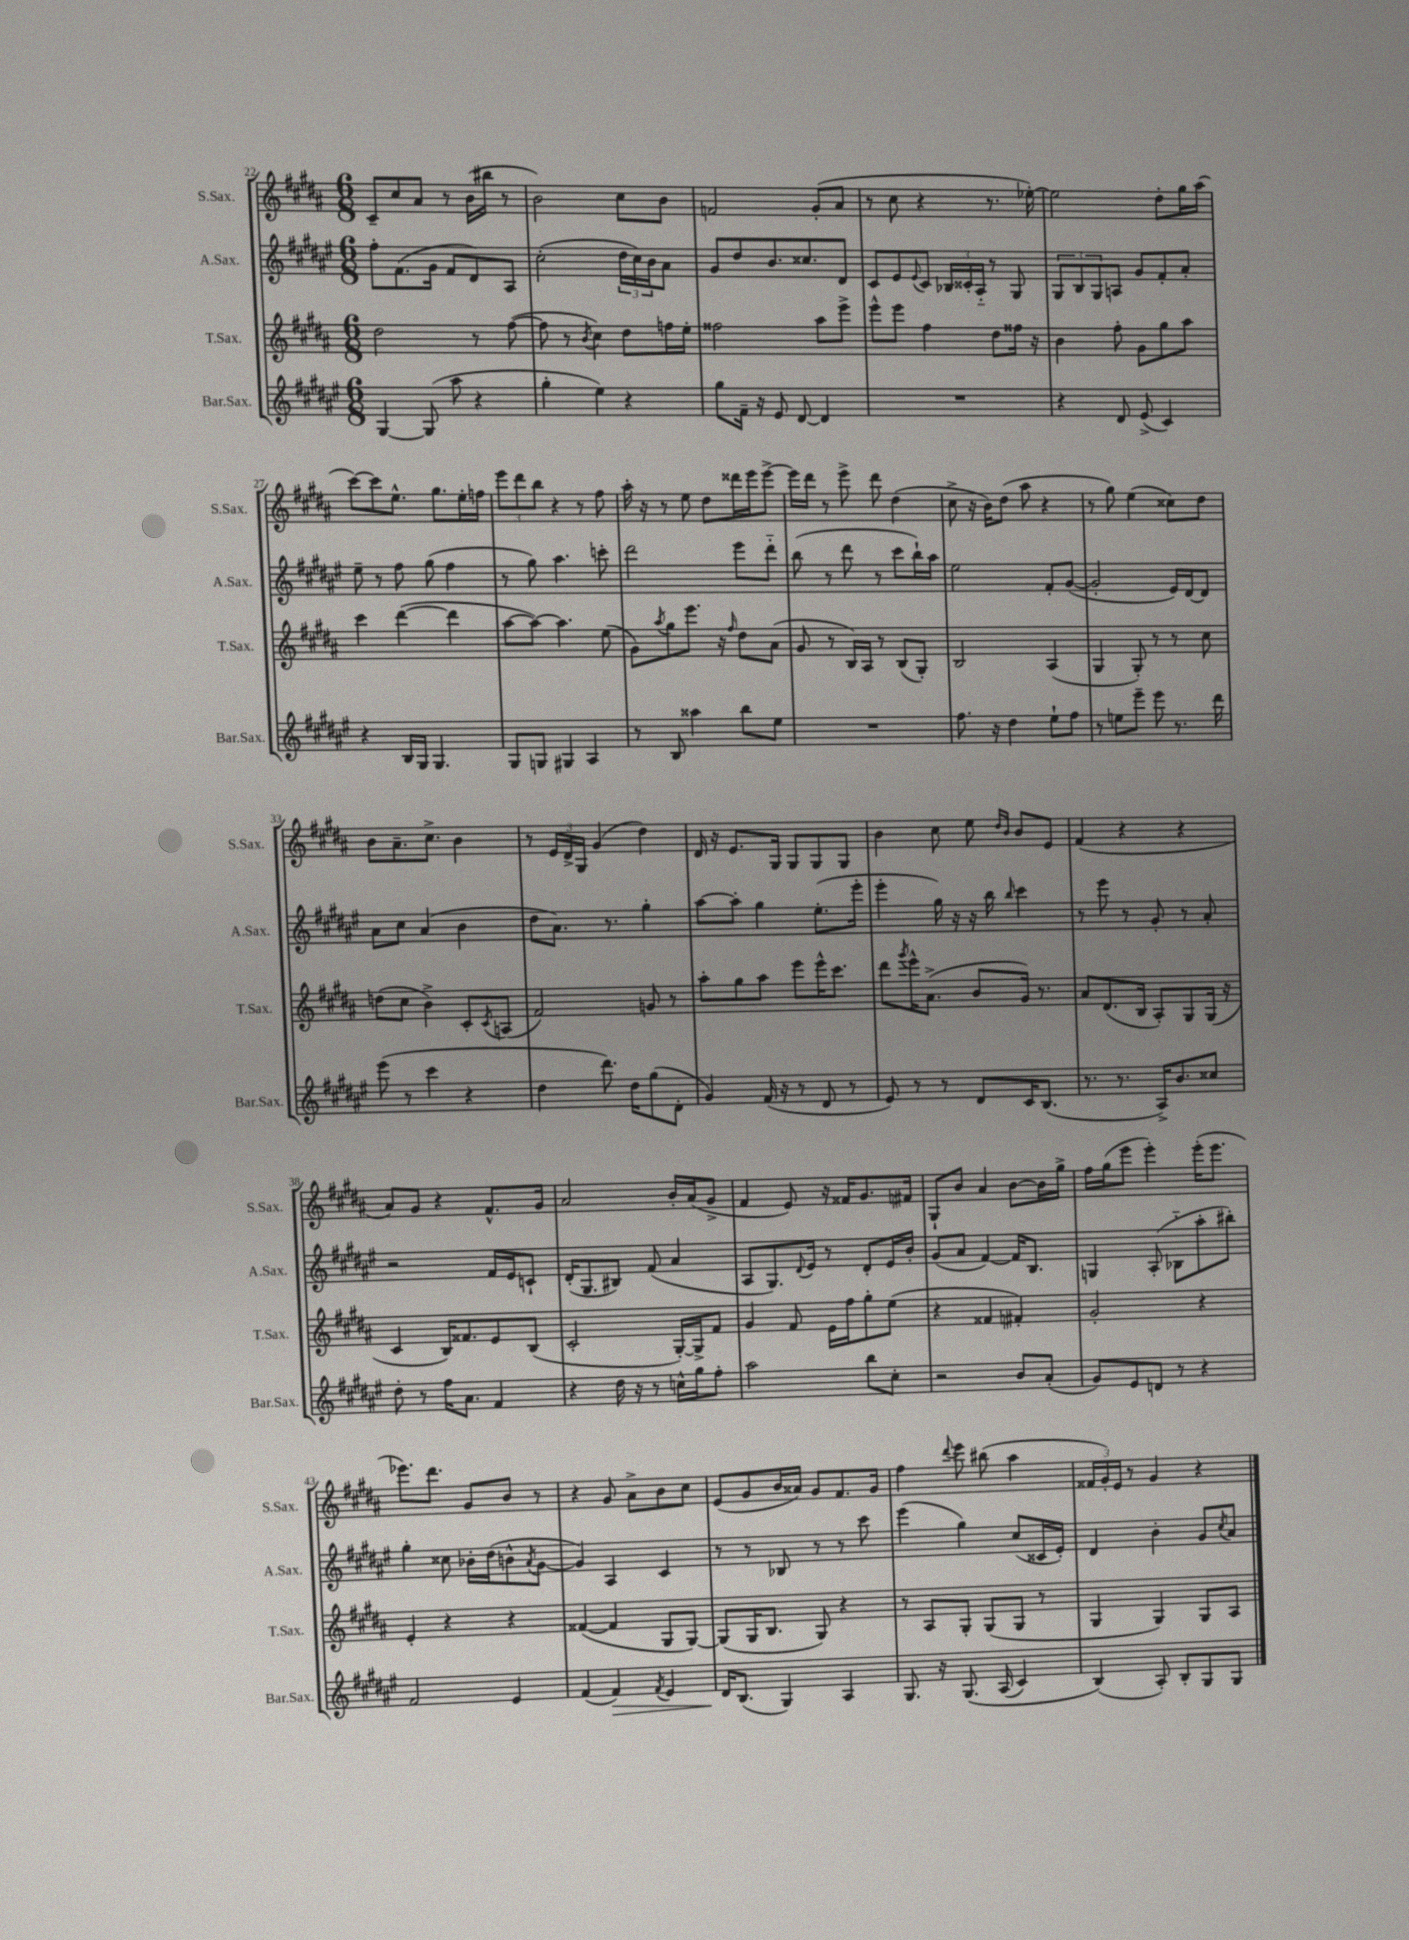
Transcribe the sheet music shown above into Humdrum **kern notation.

**kern	**kern	**kern	**kern
*staff4	*staff3	*staff2	*staff1
*clefG2	*clefG2	*clefG2	*clefG2
*k[f#c#g#d#a#e#]	*k[f#c#g#d#a#]	*k[f#c#g#d#a#e#]	*k[f#c#g#d#a#]
*M6/8	*M6/8	*M6/8	*M6/8
[4G#	2dd#	8ff#'	8c#~
.	.	(8.f#	8cc#
(8G#]	.	.	8a#
.	.	16g#	.
8aa#	.	8f#	8r
4r	8r	8d#)	(16b
.	.	.	16bb#
.	([8ff#	8A#	8r
=	=	=	=
4gg#'	8ff#]	(2cc#'	2b)
.	8r	.	.
.	8qb	.	.
4ee#)	4cc#)	.	.
4r	8dd#	24dd#	8cc#
.	.	24cc#)	.
.	.	24b	.
.	16ff	8a#	8b
.	16ee'	.	.
=	=	=	=
8gg#	2ff##	8g#	2f
16f#~	.	8dd#	.
16r	.	.	.
8e#	.	8.b	.
[8d#	.	.	.
.	.	8.cc##	.
4d#]	8aa#	.	(8g#'
.	8eee^	8d#	8a#
=	=	=	=
2.r	8eee^^	8c#	8r
.	8eee	8e#	8cc#
.	.	8qqe#	.
.	4ff#	8c#	4r
.	.	24B-	.
.	.	24c##'	.
.	.	24A#'~	.
.	8dd#	8r	8.r
.	16ff##	8G#	.
.	16r	.	[16ee-')
=	=	=	=
4r	4b	12G#	2ee-]
.	.	12B	.
.	.	12G#	.
8d#	8ff#'	8A	.
(8e#^	8g#	8g#	.
4c#)	8gg#	8f#'	8dd#'
.	8aa#	8a#'	16gg#
.	.	.	(16aa#
=	=	=	=
4r	4ccc#	8ee#~	[8ccc#)
.	.	8r	8ccc#]
16B	([4ddd#	8ff#	8.ee^^
16G#	.	.	.
4.G#	.	(8gg#	.
.	.	.	8.gg#
.	4ddd#]	4ff#	.
.	.	.	16ee'
.	.	.	16ff
=	=	=	=
8G#	[8aa#	8r	12eee
.	.	.	12ddd#
8G	8aa#_)	8gg#)	.
.	.	.	12bb
4G#	4.aa#]	4.aa#	4r
4A#	.	.	8r
.	(8ee	8ccc'	8ff#
=	=	=	=
8r	8g#)	2ddd#	16aa#'
.	.	.	16r
.	8qaa#	.	.
8B	8gg#	.	8r
4aa##	8.eee	.	8ee
.	.	.	8dd#
.	16r	.	.
.	16qqff#	.	.
8bb	8dd#	8eee#	16ddd##
.	.	.	16eee
8ee#	(8a#	8ddd#'~	[8eee^
=	=	=	=
2.r	8g#	(8bb	16eee]
.	.	.	16ddd#
.	8r	8r	8r
.	16B)	8ddd#	8eee^
.	16A#	.	.
.	8r	8r	8ddd#
.	(8B	8ccc#	(4dd#
.	8G#')	16bb`)	.
.	.	16aa#	.
=	=	=	=
8.ff#	2B	2ee#	8cc#^
.	.	.	16r
16r	.	.	16b)
4dd#	.	.	(8dd#
.	.	.	8aa#
8ee#`	(4A#	8f#'	4r
8ff#	.	([8g#	.
=	=	=	=
8r	4G#	2g#']	8r
8ee	.	.	8gg#)
8eee#~	8G#')	.	(4ee
8eee#	8r	.	.
8.r	8r	16e#)	8cc##)
.	.	[16d#	.
.	8cc#	8d#]	8dd#
16ddd#	.	.	.
=	=	=	=
(8eee#	(8dd	8a#	8b
8r	8cc#	8cc#	8.a#~
4ccc#	4b^)	(4a#	.
.	.	.	8.cc#^
4r	8c#'	4b	4b
.	8qc#	.	.
.	(8A	.	.
=	=	=	=
4dd#	2f#)	8dd#	8r
.	.	8.a#)	24e
.	.	.	24d#^
.	.	.	24G#
8.ddd#)	.	.	(4g#
.	.	8.r	.
16dd#	.	.	.
(8gg#	8g	4gg#'	4dd#)
8d#'	8r	.	.
=	=	=	=
4g#)	8aa#'	[8aa#	16d#
.	.	.	16r
.	8gg#	8aa#']	8.e
(16f#	8aa#	4gg#	.
16r	.	.	16G#
8r	8eee	.	8G#
8d#	16eee^^	(8.ee#'	8G#
.	8.ccc#	.	.
8r	.	.	8G#
.	.	16eee#'	.
=	=	=	=
8e#)	8ddd#	4eee#'	4b
.	8qggg#	.	.
8r	16eee^^	.	.
.	(8.a#^	.	.
8r	.	16gg#)	8cc#
.	.	16r	.
8d#	8b	16r	8ee
.	.	16bb	.
.	.	.	16qqdd#
.	.	16qqbb	16qqb
16c#	16g#)	4ccc#	8b
(8.B	8.r	.	.
.	.	.	8e
=	=	=	=
8.r	8a#	8r	(4f#
.	(8.d#	8eee#	.
8.r	.	.	.
.	.	8r	4r
.	16B	.	.
16A#^)	8A#')	8g#'	.
8.b	.	.	.
.	8G#	8r	4r
8cc##	(16G#	8a#'	.
.	16r	.	.
=	=	=	=
8dd#'	4c#	2r	8a#)
8r	.	.	8g#
16ff#	16B)	.	4r
8.a#	8.f##	.	.
4f#	8e	16f#	8.f#^^
.	.	16e#	.
.	(8B	8c`	.
.	.	.	16g#
=	=	=	=
4r	2c#'	(16d#'	2a#
.	.	8.G#	.
16dd#	.	8B#)	.
16r	.	.	.
8r	.	(8f#	.
16cc^^	[16G#')	4a#	16b'
16gg#	16G#^]	.	(16a#
8ff#'	8f#	.	8g#^
=	=	=	=
2aa#	4g#	8A#	4f#
.	.	8.G#)	.
.	8f#	.	8e)
.	.	8qqd#	.
.	.	16e#	.
.	16e	8r	16r
.	16ff#	.	16f##
8bb	8gg#'	8d#'	8.g#
8cc#'	(8ee	16e#	.
.	.	16b'	16f#
=	=	=	=
2r	4r	(8g#	8G#`
.	.	8a#	8b
.	4f##	[4f#)	4a#
8b	4f#')	16f#]	[8b
.	.	8.B	.
(8a#'	.	.	16b]
.	.	.	16gg#^
=	=	=	=
8g#)	2g#'	4G	16ff#
.	.	.	(16gg#
8e#	.	.	8eee
8d	.	(8A#'	4eee')
8r	.	8B-'~	.
4r	4r	8aa#'	(16eee'
.	.	.	8.eee
.	.	8bb#')	.
=	=	=	=
2f#	4e'	4gg#'	8.eee-)
.	.	.	8.ddd#
.	4r	8cc##	.
.	.	16b-'	8g#
.	.	(16dd#	.
4e#	4r	8b^^	8b
.	.	8qa#	.
.	.	[8g#	8r
=	=	=	=
(4f#	([4f##	4g#])	4r
4f#)	4f##]	4A#	8g#
.	.	.	8a#^
8qf#	.	.	.
4e#	8G#	4c#	8b
.	[8G#)	.	8cc#
=	=	=	=
16d#	(8G#]	8r	(8e
(8.B	.	.	.
.	16G#	8r	8g#
.	8.B	.	.
4G#)	.	8B-	16b
.	.	.	16a##)
.	8G#)	8r	8g#
4A#	4r	8r	8.f#
.	.	8ccc#	.
.	.	.	16g#
=	=	=	=
8.G#	8r	(4eee#	4ff#
.	8A#	.	.
16r	.	.	.
.	.	.	8qqddd#
&(8.G#	8G#'	4gg#)	8eee
.	(8G#	.	(8bb#
(16A#	.	.	.
4c#)	8G#	(8cc#	4aa#
.	8r	16c##	.
.	.	16e#')	.
=	=	=	=
(4B&)	4G#	4d#	24f##
.	.	.	24g#')
.	.	.	24e
.	.	.	8r
8A#')	4G#)	4b'	4g#
8B'	.	.	.
8G#	8G#	8g#	4r
.	.	8qcc#	.
8G#	8A#	8a#	.
==	==	==	==
*-	*-	*-	*-
